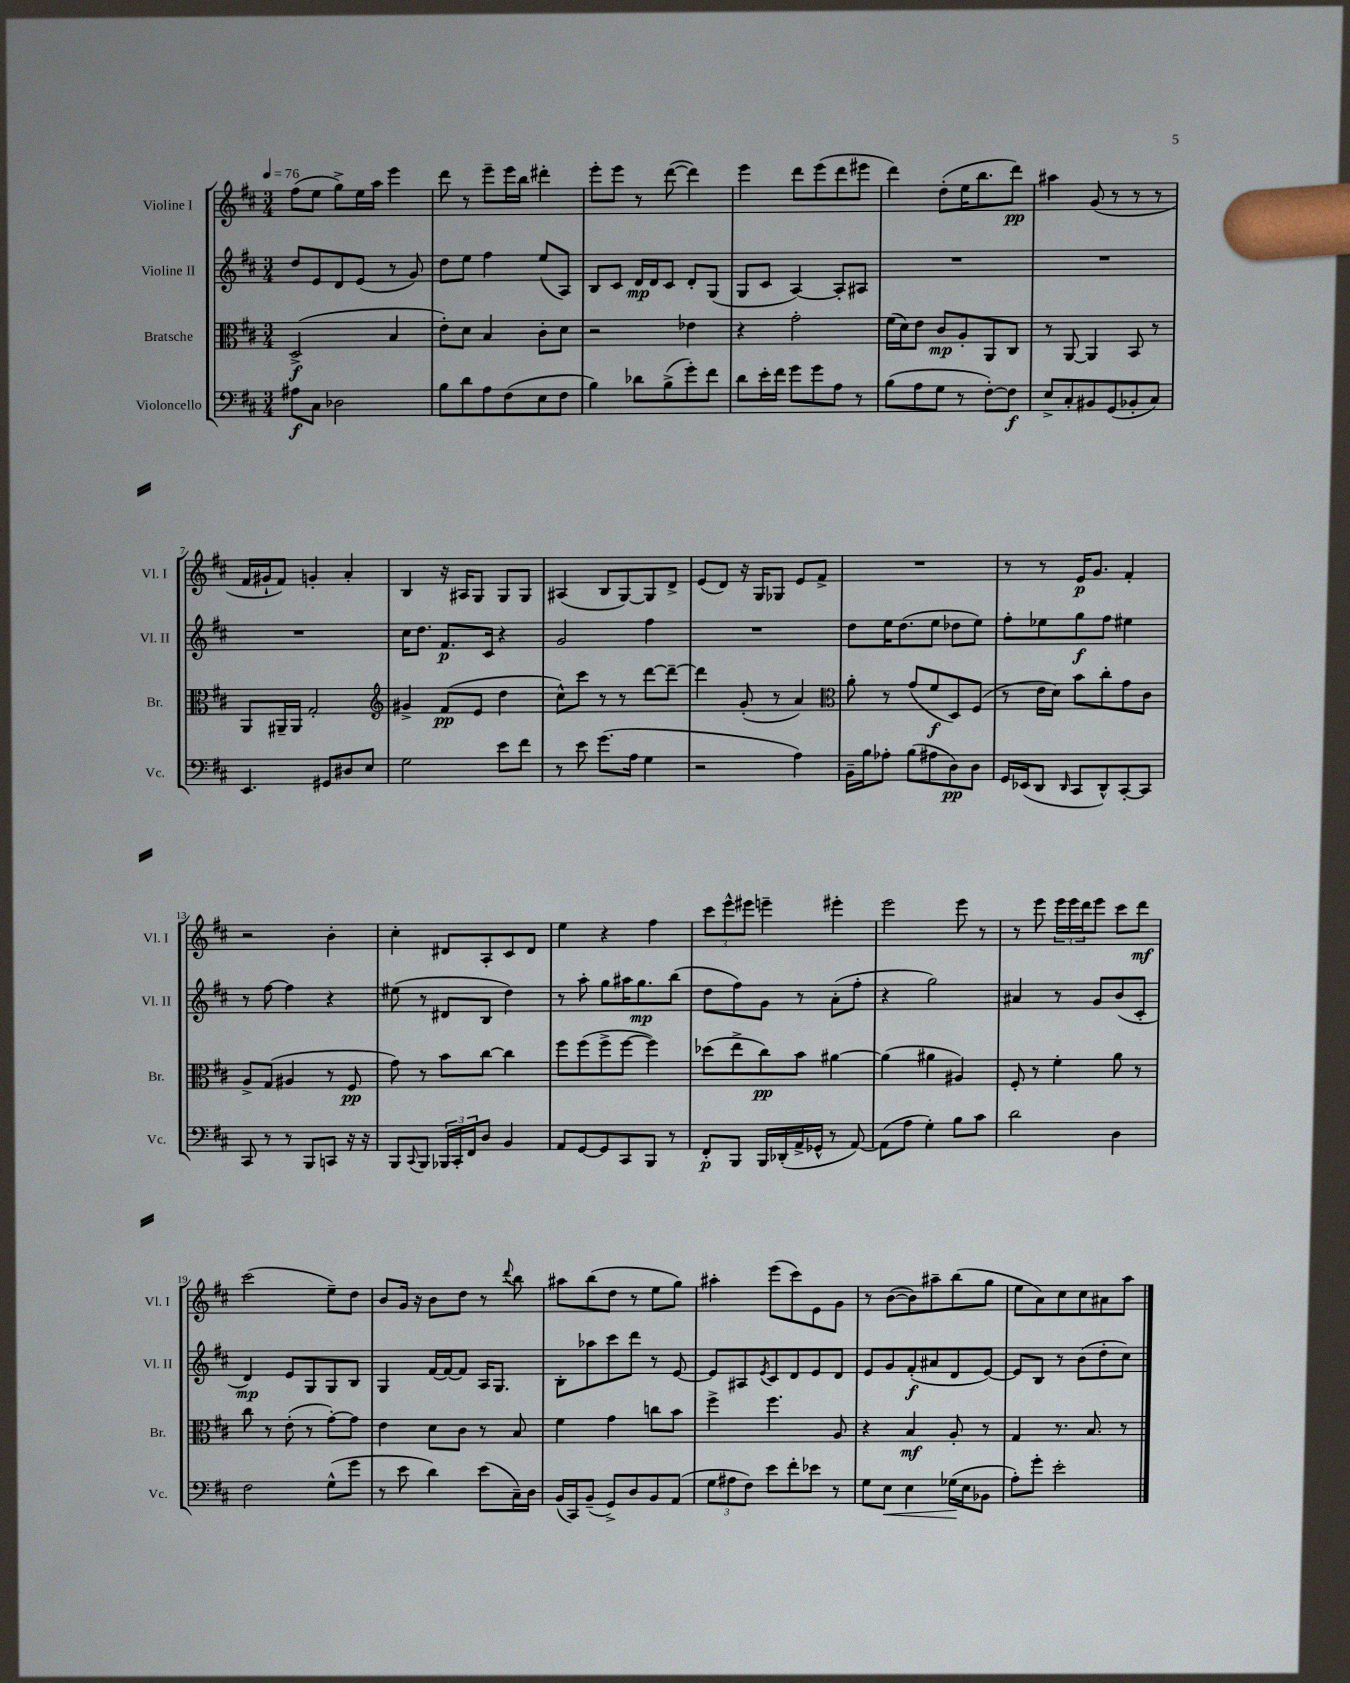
<<
\new StaffGroup <<
\new Staff = "s0" \with { instrumentName = "Violine I" shortInstrumentName = "Vl. I" } {
    \clef treble \key d \major \numericTimeSignature \time 3/4 \tempo 4 = 76
    fis''8( e''8 g''8->) e''16 a''16 e'''4 |
    d'''8 r8 e'''8-- e'''16 b''16 dis'''4-. |
    e'''8-. e'''8 r8 d'''8~( d'''4) |
    e'''4 d'''8 e'''8( d'''8 eis'''8 |
    d'''4) d''8-.( e''16 b''8. d'''8\pp) |
    ais''4 g'8( r8 r8 r8 |
    fis'16 gis'16-! fis'8) g'4-. a'4-. |
    b4 r16 ais16 g8 g8 g8 |
    ais4( b8 g8~) g8 d'8-> |
    e'8( d'8) r16 g16 ges8 e'8 fis'8-> |
    R2. |
    r8 r8 e'16\p g'8. fis'4-. |
    r2 b'4-. |
    cis''4-. dis'8 a8-. cis'8 dis'8 |
    e''4 r4 fis''4 |
    \tuplet 3/2 { cis'''8 e'''8-^ eis'''8 } e'''4-- eis'''4-. |
    e'''2 e'''8 r8 |
    r8 e'''8 \tuplet 3/2 { e'''16 e'''16 d'''16 } e'''8 cis'''8 d'''8\mf |
    cis'''2( e''8--) d''8 |
    b'8 g'16 r16 b'8 d''8 r8 \appoggiatura { d'''8 } b''8 |
    ais''8 b''8( d''8 r8 e''8 g''8) |
    ais''4-. e'''8( cis'''8) e'8 g'8 |
    r8 b'8~( b'8) ais''8-- b''8( g''8 |
    e''8 a'8) cis''8 cis''8 ais'8 a''8 \bar "|." |
}
\new Staff = "s1" \with { instrumentName = "Violine II" shortInstrumentName = "Vl. II" } {
    \clef treble \key d \major \numericTimeSignature \time 3/4
    d''8 e'8 d'8 e'8( r8 g'8) |
    d''8 e''8 fis''4 e''8( a8) |
    b8 cis'8 d'16\mp d'16 cis'8 d'8-. g8( |
    g8 cis'8 a4~) a8-. ais8 |
    R2. |
    R2. |
    R2. |
    cis''16 d''8. fis'8.\p cis'16 r4 |
    g'2 fis''4 |
    R2. |
    d''8 e''16 d''8.( e''8 des''8 e''8) |
    fis''8-. ees''8 g''8\f fis''8 eis''4 |
    r8 fis''8~ fis''4 r4 |
    eis''8( r8 dis'8 b8 d''4) |
    r8 a''8-. g''8 ais''16 g''8.\mp b''8( |
    d''8 fis''8) g'8 r8 a'8-.( fis''8-. |
    r4 g''2) |
    ais'4 r8 g'8 b'8( cis'8-. |
    d'4\mp) e'8 g8 g8 b8 |
    g4 fis'16~ fis'16~ fis'8 a16 g8. |
    b8-. aes''8 cis'''8 d'''8 r8 e'8~ |
    e'8 ais8 \acciaccatura { e'8 } cis'8 d'8 e'8 d'8 |
    e'8 g'8 fis'8-.\f( ais'8 d'8 e'8~) |
    e'8 b8 r8 b'8( d''8-. cis''8) \bar "|." |
}
\new Staff = "s2" \with { instrumentName = "Bratsche" shortInstrumentName = "Br." } {
    \clef alto \key d \major \numericTimeSignature \time 3/4
    d2->\f( b4 |
    e'8-.) d'8 b4 cis'8-. d'8 |
    r2 ees'4 |
    r4 g'2-. |
    fis'16( d'16) e'8 cis'8\mp a8-. a,8 cis8 |
    r8 a,8~ a,4 b,8 r8 |
    a,8 ais,16-- ais,16 g2-. |
    \clef treble gis'4-> fis'8\pp( e'8 d''4 |
    cis''8-^) cis'''8 r8 r8 d'''8~ d'''8~-- |
    d'''4 g'8-.( r8 a'4) |
    \clef alto a'8-. r8 g'8( fis'8\f d8) fis8( |
    r8 e'16 d'16) b'8 cis''8-. g'8 cis'8 |
    a8-> g8( ais4 r8 fis8\pp |
    g'8) r8 b'8 cis''8~ cis''4 |
    fis''8 fis''8( fis''8-> fis''8~ fis''4) |
    des''8( e''8-> cis''8\pp) b'8 ais'4~ |
    ais'4( ais'4 ais4) |
    fis8-. r8 fis'4-. a'8 r8 |
    cis''8 r8 e'8-.( r8 g'8~-.) g'8 |
    e'4 d'8 cis'8 r8 b8 |
    fis'4 g'4 c''8 b'8 |
    fis''4-> fis''4. a8 |
    r4 b4\mf a8-. r8 |
    g4 r8. b8. r8 \bar "|." |
}
\new Staff = "s3" \with { instrumentName = "Violoncello" shortInstrumentName = "Vc." } {
    \clef bass \key d \major \numericTimeSignature \time 3/4
    ais8\f cis8 des2 |
    b8 d'8 a8 fis8( e8 fis8 |
    b4) des'8 b8->( g'8-.) fis'8 |
    d'8 e'16-. fis'16 g'8 g'8 a8 r8 |
    b8( a8 g8 r8 fis8~-.) fis8\f |
    e8-> cis8-. bis,8 g,8( bes,8-. cis8) |
    e,4. gis,8 dis8 e8 |
    g2 e'8 fis'8 |
    r8 e'8 g'8.( a16 g4 |
    r2 a4) |
    b,16-- b16 aes8-. b8( ais8 d8\pp) d8 |
    g,16 ees,16( d,8 \grace { d,16 } cis,8 d,8-^) cis,8~-. cis,8 |
    cis,8 r8 r8 b,,8 c,8 r16 r16 |
    b,,8 \appoggiatura { cis,8 } b,,8 \tuplet 3/2 { bes,,16 cis,16-. fis,16 } d8 b,4 |
    a,8 g,8~ g,8 cis,8 b,,8 r8 |
    fis,8-.\p b,,8 b,,16 des,16-.( a,16-> ges,16-^ r8 a,8~) |
    a,8( a8 g4-.) b8 cis'8 |
    d'2 d4 |
    fis2 g8-^( g'8 |
    r8 e'8 d'4) e'8( cis16--) d16 |
    b,16( cis,16) b,8--( g,8->) d8 b,8 a,8( |
    \tuplet 3/2 { g8 ais8 fis8) } e'8 fis'8-. ees'8 r8 |
    g8 e8\< e4 ges16\!( e16 bes,8 |
    a8-.) g'8-. e'2-. \bar "|." |
}
>>
>>
